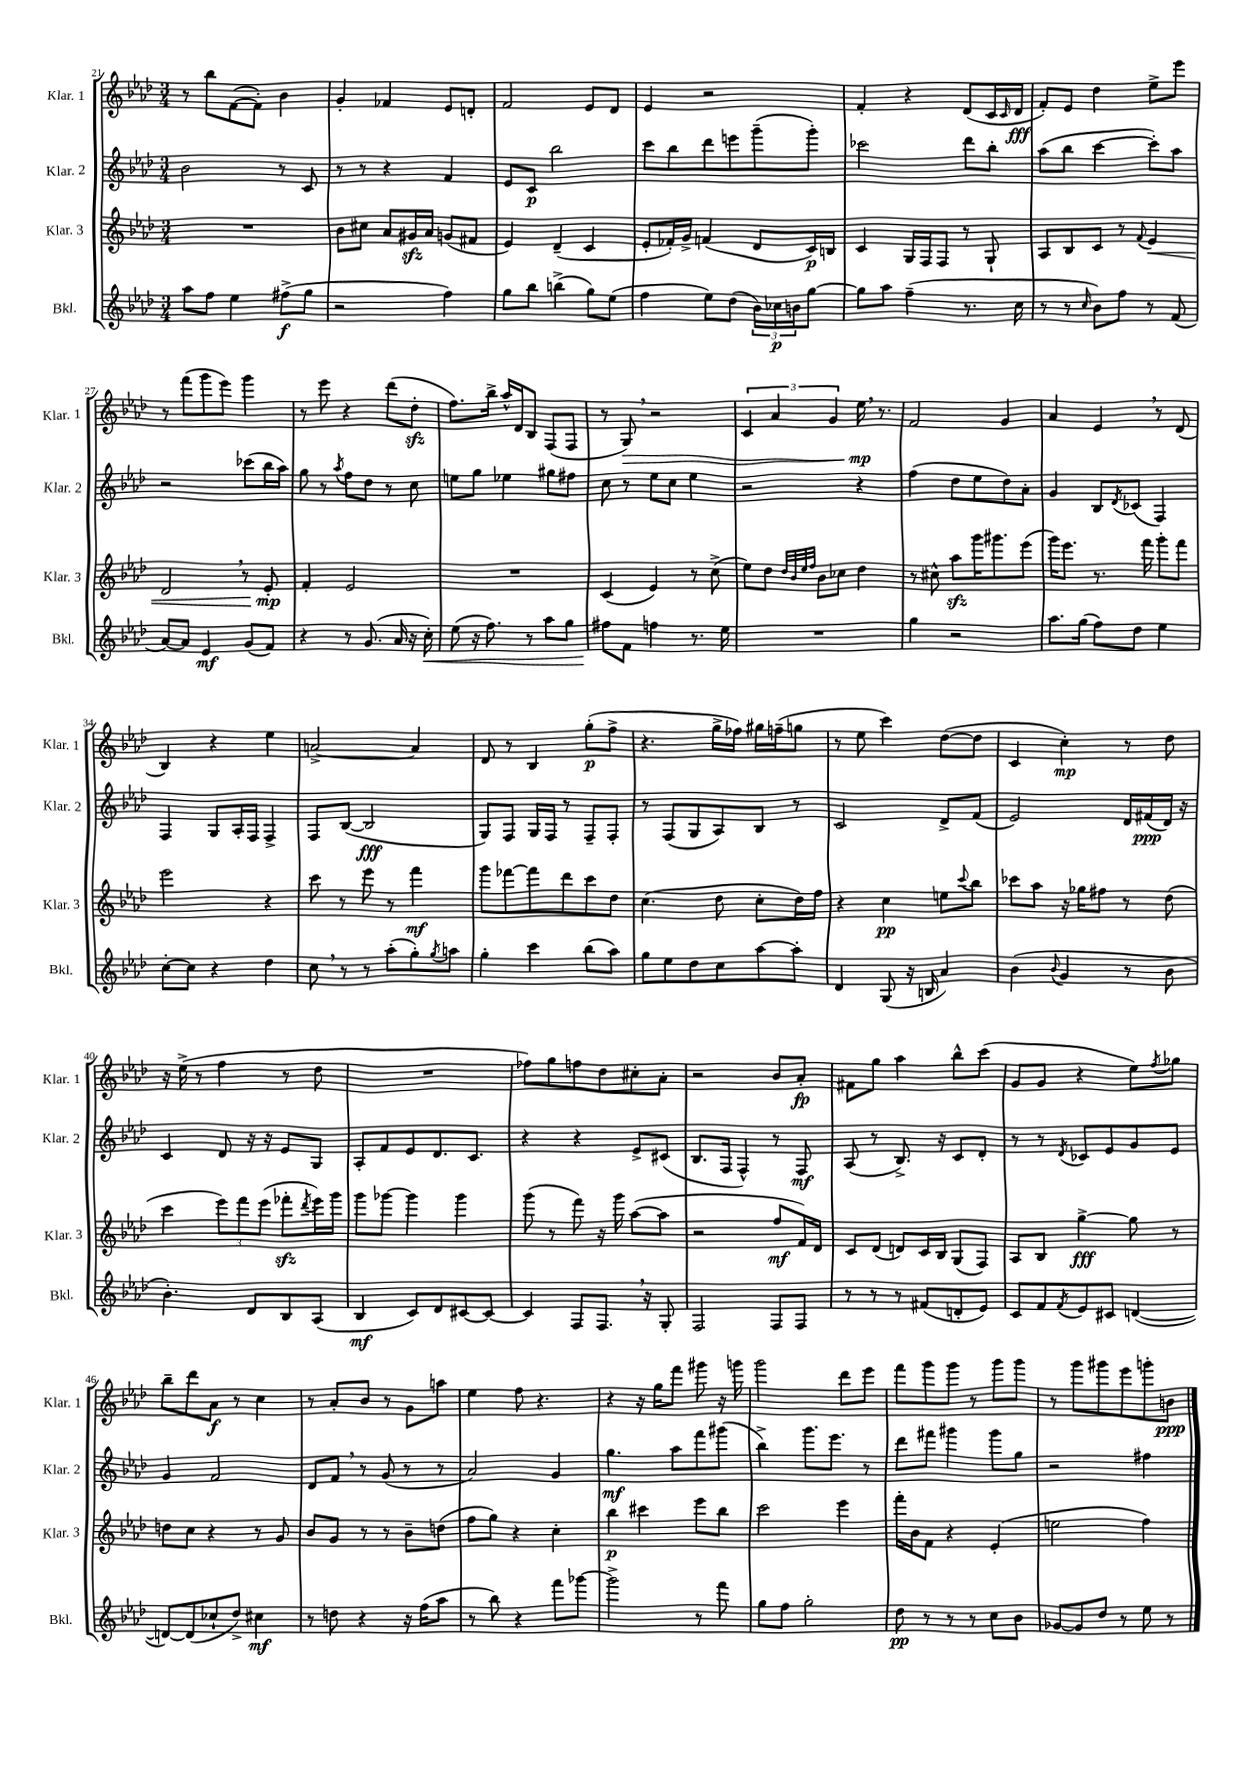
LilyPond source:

<<
\new StaffGroup <<
\new Staff = "s0" \with { instrumentName = "Klar. 1" shortInstrumentName = "Klar. 1" } {
    \clef treble \key aes \major \numericTimeSignature \time 3/4
    r8 bes''8 f'8~( f'8-.) bes'4 |
    g'4-. fes'4 ees'8 d'8-. |
    f'2 ees'8 des'8 |
    ees'4 r2 |
    f'4-. r4 des'8( c'16 \grace { c'16 } des'16\fff |
    f'8-.) ees'8 des''4 ees''8-> ees'''8 |
    r8 f'''8( g'''8 ees'''8) g'''4 |
    r8 ees'''8 r4 des'''8( des''8-.\sfz |
    f''8.) bes''16-> aes''16-^ des'16 bes8 f8( f8 |
    r8 g8\>) \breathe r2 |
    \tuplet 3/2 { c'4 aes'4 g'4 } ees''16\mp\! \breathe r8. |
    f'2 g'4 |
    aes'4 ees'4 \breathe r8 des'8( |
    bes4) r4 ees''4 |
    a'2~-> a'4 |
    des'8 r8 bes4 g''8-.\p( f''8-> |
    r4. g''16-> fes''16) gis''16 f''16--( g''8 |
    r8 ees''8 c'''4) des''8~( des''8 |
    c'4 c''4-.\mp) r8 des''8 |
    r16 ees''16->( r8 f''4 r8 des''8 |
    R2. |
    fes''8) g''8 f''8 des''8 cis''8-. aes'8-. |
    r2 bes'8 aes'8-.\fp |
    fis'8 g''8 aes''4 bes''8-^ c'''8( |
    g'8 g'8 r4 ees''8) \acciaccatura { f''8 } ges''8 |
    bes''8-- des'''8 aes'8\f r8 c''4 |
    r8 aes'8-. bes'8 r8 g'8 a''8 |
    ees''4 f''8 r4. |
    r4 r16 g''16 f'''8 gis'''8 r16 g'''16 |
    g'''2 des'''8 ees'''8 |
    f'''8 g'''8 g'''8 r8 g'''8 g'''8 |
    r8 g'''8 gis'''8 ees'''8 g'''8-. b'8\ppp \bar "|." |
}
\new Staff = "s1" \with { instrumentName = "Klar. 2" shortInstrumentName = "Klar. 2" } {
    \clef treble \key aes \major \numericTimeSignature \time 3/4
    bes'2 r8 c'8 |
    r8 r8 r4 f'4 |
    ees'8 c'8\p bes''2 |
    c'''8 bes''8 des'''8 e'''8 g'''8--( g'''8-.) |
    ces'''2 des'''8 bes''8-. |
    aes''8( bes''8 c'''4~ c'''8-.) aes''8 |
    r2 ces'''8( bes''16 aes''16) |
    g''8 r8 \acciaccatura { aes''8 } f''8 des''8 r8 c''8 |
    e''8 g''8 ees''4 gis''8 fis''8 |
    c''8 r8 ees''8 c''8 ees''4 |
    r2 r4 |
    f''4( des''8 ees''8 des''8) aes'8-. |
    g'4 bes8 \acciaccatura { des'8 } ces'8( f4) |
    f4 g8 aes16-. f16 f4-> |
    f8 bes8~( bes2\fff |
    g8) f8 g16 f16 r8 f8-- f8-. |
    r8 f8( g8 aes8) bes8 r8 |
    c'2 des'8-> f'8( |
    ees'2) des'16 fis'16\ppp( des'16) r16 |
    c'4 des'8 r16 r16 ees'8 g8 |
    aes8-. f'8 ees'8 des'8. c'8. |
    r4 r4 ees'8-> cis'8( |
    bes8. f16 f4-^) r8 f8\mf |
    aes8( r8 bes8.->) r16 c'8 des'8-. |
    r8 r8 \acciaccatura { des'8 } ces'8 ees'8 g'8 ees'8 |
    g'4 f'2 |
    des'8 f'8 \breathe r8 g'8( r8 r8 |
    aes'2) g'4 |
    g''4.\mf aes''8 f'''8 gis'''8( |
    bes''4->) g'''8. ees'''8. r8 |
    des'''8 fis'''8 gis'''4 gis'''8 g''8 |
    r2 fis''4 \bar "|." |
}
\new Staff = "s2" \with { instrumentName = "Klar. 3" shortInstrumentName = "Klar. 3" } {
    \clef treble \key aes \major \numericTimeSignature \time 3/4
    R2. |
    bes'8 cis''8 aes'8 gis'16\sfz aes'16 g'8( fis'8 |
    ees'4) des'4--( c'4 |
    ees'8-. fes'16-.) g'16-> f'4( des'8 c'16\p) b16 |
    c'4 g16 f16 f8 r8 g8-! |
    aes8 bes8 c'8 r8 \appoggiatura { f'8 } ees'4\< |
    des'2 \breathe r8 ees'8-.\mp\! |
    f'4-. ees'2 |
    R2. |
    c'4( ees'4) r8 c''8->( |
    ees''8) des''8 \grace { des''32 bes'32 ees''32 f''32 } bes'8 ces''8 des''4 |
    r8 cis''8-^ aes''8\sfz g'''16 gis'''8. ees'''8( |
    g'''16) ees'''8. r8. f'''16 g'''8-. f'''8 |
    ees'''2 r4 |
    c'''8 r8 ees'''8 r8 f'''4\mf |
    g'''8 fes'''8~ fes'''8 des'''8 c'''8 des''8 |
    c''4.( des''8 c''8-. des''16) f''16 |
    r4 c''4\pp e''8 \appoggiatura { c'''8 } bes''8 |
    ces'''8 aes''8 r16 ges''16 fis''8 r8 des''8( |
    c'''4 \tuplet 3/2 { ees'''8) f'''8 ees'''8( } fes'''8-.\sfz \acciaccatura { des'''8 } ees'''16) g'''16 |
    g'''8 ges'''8~ ges'''4 ges'''4 |
    g'''8( r8 f'''8) r16 g'''16 aes''8~( aes''8 |
    r2 f''8\mf f'16) des'16 |
    c'8 des'8( d'8) c'16 bes16 g8( f8) |
    aes8 bes8 g''4~->\fff g''8 r8 |
    d''8 c''8 r4 r8 g'8 |
    bes'8 g'8 r8 r8 bes'8-- d''8( |
    f''8 g''8) r4 c''4-. |
    bes''4\p cis'''4 ees'''8 bes''8 |
    c'''2 ees'''4 |
    f'''16-. bes'16 f'8 r4 ees'4-.( |
    e''2 f''4) \bar "|." |
}
\new Staff = "s3" \with { instrumentName = "Bkl." shortInstrumentName = "Bkl." } {
    \clef treble \key aes \major \numericTimeSignature \time 3/4
    aes''8 f''8 ees''4 fis''8->\f( g''8 |
    r2 f''4) |
    g''8 bes''8 b''4->( g''8) ees''8( |
    f''4 ees''8) des''8( \tuplet 3/2 { bes'16) ces''16\p b'16 } g''8~ |
    g''8 aes''8 f''4--( r8. c''16 |
    r8 r8 \grace { c''16 } bes'8) f''8 r8 f'8( |
    aes'8~) aes'8 ees'4\mf g'8( f'8) |
    r4 r8 g'8.( aes'16 r16 c''16-.\<) |
    ees''8( r16 f''8.) r8 aes''8 g''8 |
    fis''8\! f'8 f''4 r8. ees''16 |
    R2. |
    g''4 r2 |
    aes''8. g''16( f''8) des''8 ees''4 |
    c''8~-. c''8 r4 des''4 |
    c''8 \breathe r8 r8 aes''8-.( g''8-.) \acciaccatura { g''8 } a''8 |
    g''4-. c'''4 bes''8( aes''8) |
    g''8 ees''8 des''8 c''8 aes''8~ aes''8-. |
    des'4 g8( r16 b16 aes'4) |
    bes'4( \appoggiatura { bes'8 } g'4 r8 bes'8 |
    bes'4.-.) des'8 bes8 aes8( |
    bes4\mf c'8) des'8 cis'8~ cis'8~ |
    cis'4 f8 f8. \breathe r16 g8-. |
    f2 f8 f8 |
    r8 r8 r8 fis'8( d'8-. ees'8) |
    c'8 f'8 \acciaccatura { f'8 } ees'8 cis'8 d'4~( |
    d'8~) d'8( ces''8-! des''8->) cis''4\mf |
    r8 d''8 r4 r16 f''16( aes''8 |
    r8 bes''8) r4 f'''8 ges'''8~ |
    ges'''2-> r8 f'''8 |
    g''8 f''8 g''2-. |
    des''8\pp r8 r8 r8 c''8 bes'8 |
    ges'8~ ges'8 des''8 r8 ees''8 r8 \bar "|." |
}
>>
>>
\layout { \context { \Score currentBarNumber = #21 } }
